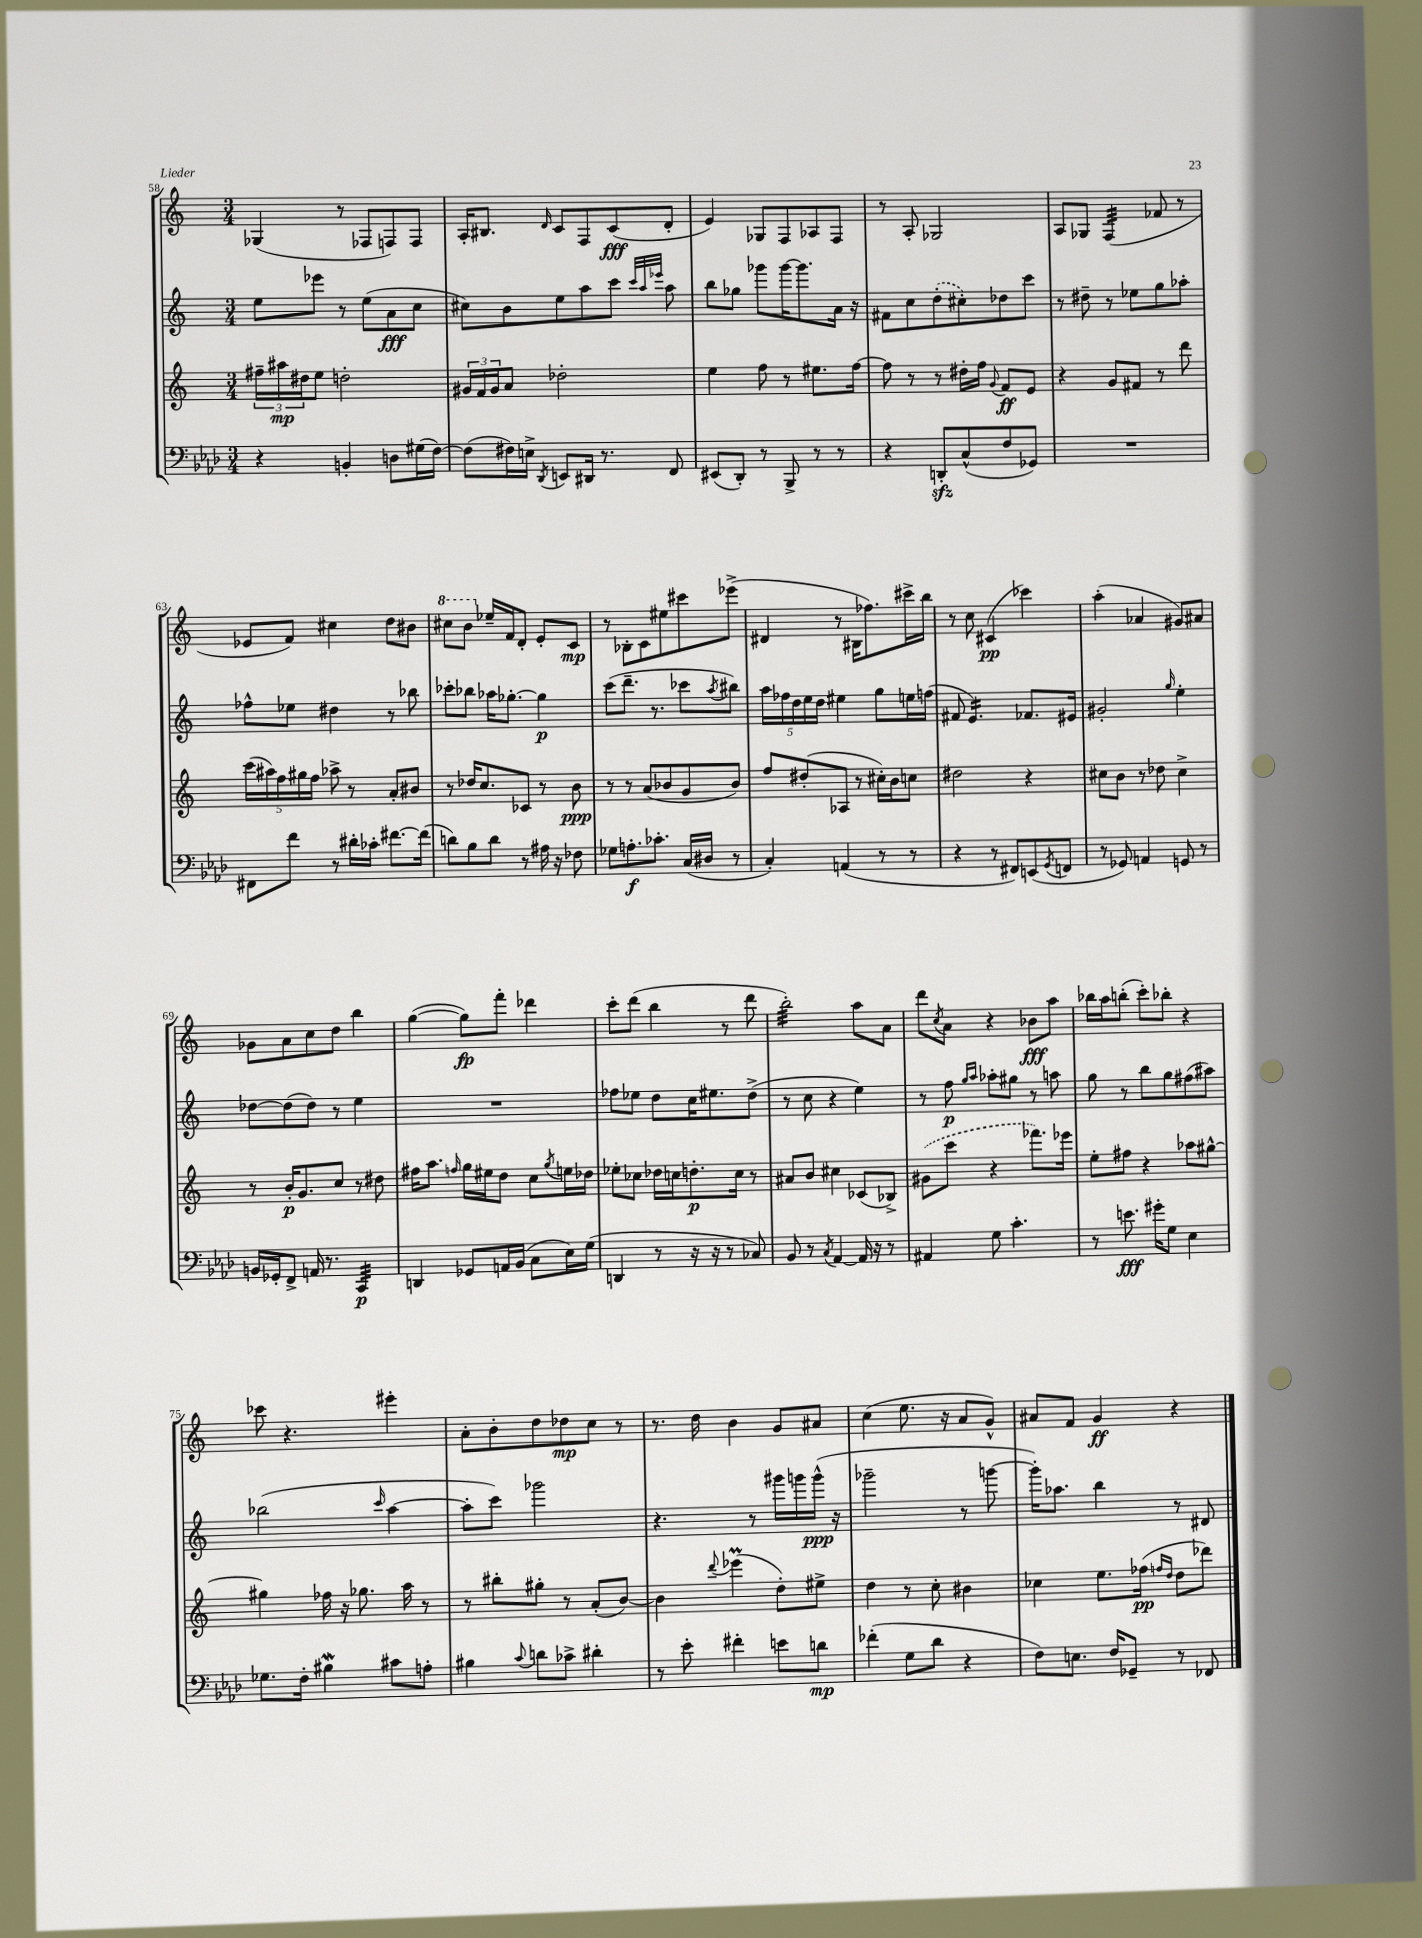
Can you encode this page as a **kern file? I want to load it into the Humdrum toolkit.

**kern	**kern	**kern	**kern
*staff4	*staff3	*staff2	*staff1
*clefF4	*clefG2	*clefG2	*clefG2
*k[b-e-a-d-]	*k[]	*k[]	*k[]
*M3/4	*M3/4	*M3/4	*M3/4
4r	24ff#~	8ee	(4G-
.	24aa#	.	.
.	24dd#	.	.
.	8ee	8eee-	.
4BB'	2dd'	8r	8r
.	.	(8ee	8F-
8D	.	8a	8F)
(16G#	.	8cc	8F
[16F)	.	.	.
=	=	=	=
(8F]	24g#	8cc#)	16A'
.	24f	.	.
.	.	.	8.B#
.	24g#	.	.
16F#)	8a	8b	.
16E^	.	.	.
8qDD-	.	.	16qqd
8EE	2dd-'	8ee	8c
16DD#	.	8aa	8F
8.r	.	.	.
.	.	8ccc	(8c
.	.	32qqccc	.
.	.	32qqaa	.
.	.	32qqeee-	.
8FF	.	8aa	8d'
=	=	=	=
(8EE#	4ee	8bb	4e)
8DD-')	.	8gg-	.
8r	8ff	8ggg-	8G-
8BBB-^	8r	[16ggg-	8F
.	.	8.ggg-]	.
8r	8.ee#	.	8A-
8r	.	16a	8F
.	[16ff	16r	.
=	=	=	=
4r	8ff]	8f#	8r
.	8r	8cc	8A'
8DD'	8r	(8dd'	2G-
(8C^^	16dd#'	8cc#')	.
.	16ff	.	.
.	8qqg	.	.
8F	8f	8dd-	.
8GG-)	8e	8ccc	.
=	=	=	=
2.r	4r	8r	8A
.	.	8dd#~	8G-
.	8g	8r	(4F
.	8f#	8ee-	.
.	8r	8gg	8f-
.	8ddd	8aa-'	8r
=	=	=	=
8FF#	(20ccc	8ff-^^	8e-
.	20aa#)	.	.
.	20ff	.	.
8f	.	8ee-	8f)
.	20gg#	.	.
.	20ff	.	.
8r	8aa-^	4dd#	4cc#
16d#'	8r	.	.
16c-'	.	.	.
[8.f#	8a'	8r	8dd
.	8b#	8bb-	8b#
(16f#]	.	.	.
=	=	=	=
8d)	8r	8ccc-'	8ccc#
8B-	16dd-	8bb-	8bb
.	8.cc	.	.
8d	.	16aa-	16ee-~
.	.	[8.gg-'	16f
8r	8c-	.	8d'
16A#	8r	4gg-]	8e'
16r	.	.	.
8F-	8b	.	8c
=	=	=	=
8G-	8r	(8ccc	8r
8.A'	8r	8.ddd~	8B-'
.	(8a	.	8c
8.c-'	.	8.r	.
.	8b-	.	8ee#
(16C	8g	8ccc-	8ccc#
16D#	.	.	.
.	.	8qaa	.
8r	8b-)	8bb#)	(8eee-^
=	=	=	=
4C')	8ff	20aa	4d#
.	.	20ff-	.
.	.	20dd	.
.	(8dd#'	.	.
.	.	20ee	.
.	.	20dd	.
(4AA	8A-	4ee#	8r
.	8r	.	16B#
.	.	.	8.ff-)
8r	16cc#')	8gg	.
.	16b	.	.
8r	8cc	16ee	16ccc#^
.	.	(16ff	16bb
=	=	=	=
4r	2dd#	8f#	8r
.	.	4.e)	8cc
8r	.	.	(4c#
8FF#)	.	.	.
(8EE	4r	8.f-	4ccc-)
8qGG	.	.	.
8FF	.	.	.
.	.	16e#	.
=	=	=	=
8r	8cc#	2g#'	(4aa'
8GG-)	8b	.	.
4AA	8r	.	4a-
.	8dd-	.	.
.	.	16qqgg	.
8GG	4cc#^	4ee'	8g#)
8r	.	.	8a#
=	=	=	=
16BB	8r	[8dd-	8g-
16GG-'	.	.	.
8FF^	16b'	(8dd-]	8a
.	8.g	.	.
16AA	.	8dd-)	8cc
8.r	.	.	.
.	8cc	8r	8dd
4CC	8r	4ee	4bb
.	8dd#	.	.
=	=	=	=
4DD	16ff#	2.r	([4gg
.	8.aa	.	.
.	16qqff	.	.
8GG-	16gg	.	8gg])
.	16ee#	.	.
16AA	8dd	.	8fff'
(16BB-	.	.	.
8C	8cc	.	4ddd-
.	8qgg	.	.
16E-)	16ee	.	.
(16G	16dd-	.	.
=	=	=	=
4DD	8ee-'	8ff-	8ccc'
.	8cc-	8ee-	(8ddd
8r	16dd-	8dd	4bb
.	16cc	.	.
16r	8.dd'	16cc	.
16r	.	8.ee#	.
8r	.	.	8r
.	16cc	.	.
8C-)	8r	(8dd^	8ddd
=	=	=	=
8BB-	8a#	8r	2bb')
8r	8b	8cc	.
8qC	.	.	.
[4AA-	4cc#	4r	.
16AA-]	(8c-	4ee)	8aa
16r	.	.	.
8r	8B-^)	.	8a
=	=	=	=
4AA#	(8g#	8r	8ddd
.	.	.	8qcc
.	8ccc	8ff	8a
.	.	16qqgg	.
.	.	16qqaa	.
8G	4r	8aa-'	4r
4.c'	.	8gg#	.
.	8.fff-)	8r	8b-
.	.	8aa	8aa
.	16eee-	.	.
=	=	=	=
8r	8ee'	8gg	16bb-
.	.	.	16aa
8.e	8ff#	8r	(8bb'
.	4r	8bb	8ccc')
16g#'	.	.	.
8G	.	8gg	8bb-'
4E-	8aa-	(8ff#	4r
.	[8gg#^^	8aa#)	.
=	=	=	=
8.G-	4gg#]	(2bb-	8ccc-
.	.	.	4.r
16F'	.	.	.
4B#	16ff-	.	.
.	16r	.	.
.	8.gg-	.	.
.	.	16qqccc	.
8c#	.	[4aa	4eee#'
.	16aa	.	.
8A'	8r	.	.
=	=	=	=
4B#	8r	8aa']	8a'
.	8bb#'	8ccc)	8b'
8qqc	.	.	.
8d	8gg#'	2ggg-	8dd
8c-^	8r	.	8dd-
4d#'	(8a'	.	8cc
.	[8b)	.	8r
=	=	=	=
8r	4b]	4.r	8.r
8e-'	.	.	.
.	.	.	16dd
.	8qqddd	.	.
4f#'	(4eee-	.	4b
.	.	8r	.
8e	8dd')	16ggg#	8g
.	.	16ggg	.
8d	8ee#^	(16ggg^^	8a#
.	.	16r	.
=	=	=	=
(4f-'	4dd	2ggg-~	(4cc
8G	8r	.	8.ee
8d-	8cc'	.	.
.	.	.	16r
4r	4b#	8r	8a
.	.	[8ggg	8g^^)
=	=	=	=
8F)	4cc-	16ggg'])	8a#
.	.	8.aa-	.
8.E	.	.	8f
.	8.ee	4bb	4g
16F	.	.	.
8GG-~	.	.	.
.	(16ff-	.	.
.	16qqff	.	.
.	16qqdd	.	.
8r	8dd	8r	4r
8FF-	8ddd-)	8d#	.
==	==	==	==
*-	*-	*-	*-
